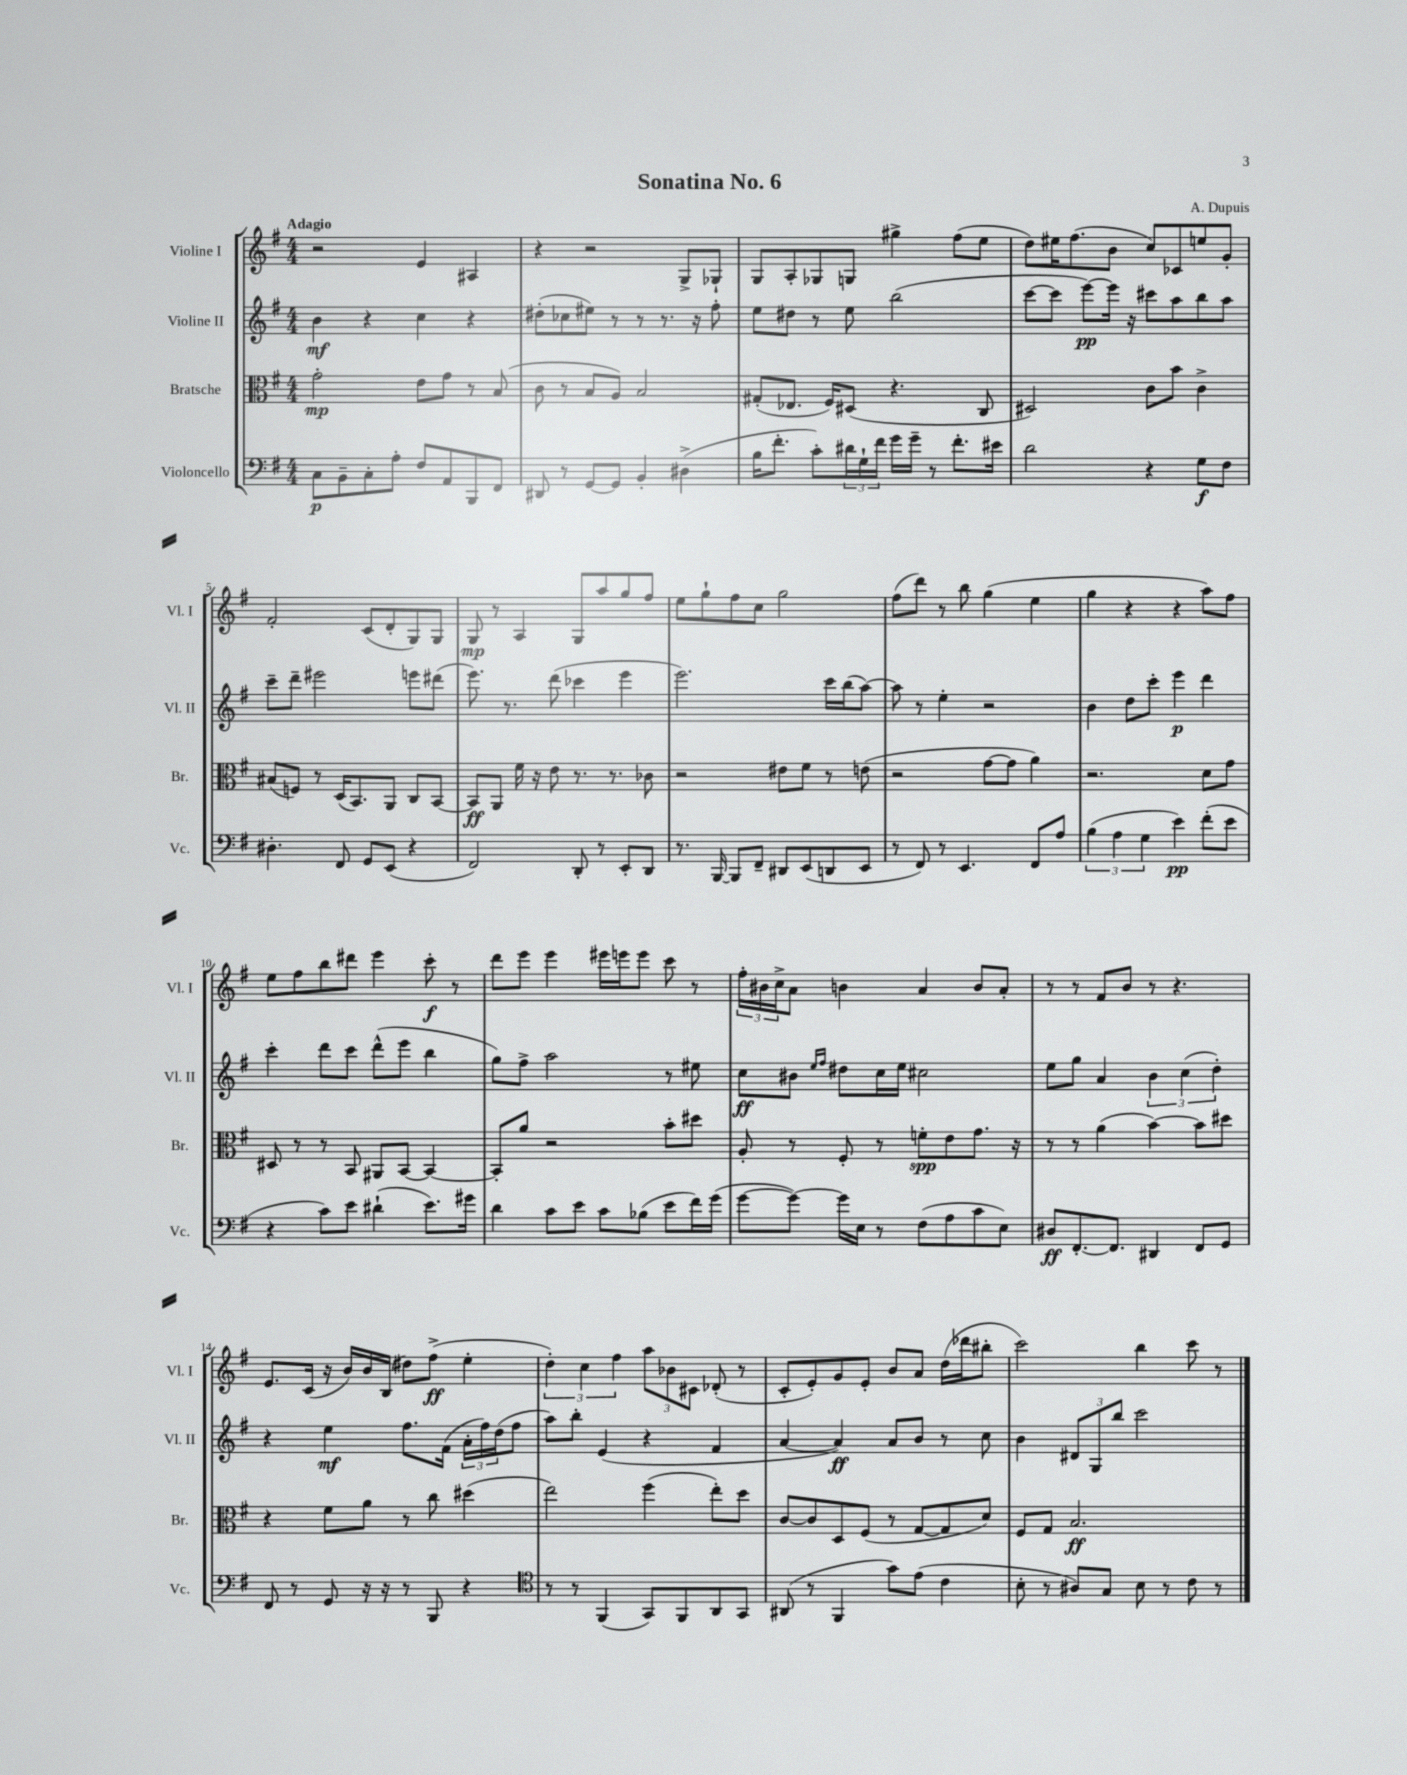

**kern	**kern	**kern	**kern
*staff4	*staff3	*staff2	*staff1
*clefF4	*clefC3	*clefG2	*clefG2
*k[f#]	*k[f#]	*k[f#]	*k[f#]
*M4/4	*M4/4	*M4/4	*M4/4
8C	2g'	4b	2r
8BB~	.	.	.
8C'	.	4r	.
8A'	.	.	.
8F#	8e	4cc	4e
8AA	8g	.	.
8BBB	8r	4r	4A#
8FF#	(8B	.	.
=	=	=	=
8DD#	8c	(8dd#'	4r
8r	8r	8cc-	.
[8GG	8B	8ee#)	2r
8GG]	8A)	8r	.
4BB'	2B	8r	.
.	.	8.r	.
(4D#^	.	.	8G^
.	.	16r	.
.	.	8ff#'	8G-`
=	=	=	=
16B	(8G#'	8ee	8G
8.f#'	.	.	.
.	8.E-	8dd#	8A'
8c')	.	8r	8G-
.	16F#)	.	.
24d#	(8D#	8ee	8G
24G`	.	.	.
24f#	.	.	.
16g	4.r	(2bb	4gg#^
16g~	.	.	.
8r	.	.	.
8.f#'	.	.	(8ff#
.	8C	.	8ee
16e#	.	.	.
=	=	=	=
2d	2D#)	[8ccc	8dd)
.	.	8ccc]	16ee#
.	.	.	(8.ff#
.	.	[8eee)	.
.	.	16eee]	8b
.	.	16r	.
4r	8c	8ccc#	8cc)
.	8b	8aa	8c-
8G	4c^	8bb	8ee
8F#	.	8aa	8g'
=	=	=	=
4.D#'	(8B#	8ccc~	2f#'
.	8F)	8ddd~	.
.	8r	2eee#	.
8FF#	(16D	.	.
.	8.BB)	.	.
8GG	.	.	(8c
(8EE	8AA	.	8d'
4r	8C	8eee	8G)
.	[8BB	(8ddd#	8G
=	=	=	=
2FF#)	8BB]	8.eee)	8G
.	8AA	.	8r
.	.	8.r	.
.	16f#	.	4A
.	16r	.	.
.	8e	(8ddd	.
8DD'	8.r	4ccc-	8G
8r	.	.	8aa
.	8.r	.	.
8EE'	.	4eee	8gg
8DD	8c-	.	8ff#
=	=	=	=
8.r	2r	2.eee)	8ee
.	.	.	8gg`
[16BBB	.	.	.
8BBB]	.	.	8ff#
8FF#~	.	.	8cc
8DD#	8e#	.	2gg
(8EE	8f#	.	.
8DD	8r	16ccc	.
.	.	(16bb	.
8EE	(8e	[8aa)	.
=	=	=	=
8r	2r	8aa]	(8ff#
8FF#)	.	8r	8ddd)
8r	.	4ee'	8r
4.EE	.	.	8bb
.	[8g	2r	(4gg
.	8g]	.	.
8FF#	4a)	.	4ee
8A	.	.	.
=	=	=	=
(6B	2.r	4b	4gg
6A	.	.	.
.	.	8dd	4r
6G	.	.	.
.	.	8ccc'	.
4e)	.	4eee	4r
(8f#'	8d	4ddd	8aa)
8e	8g	.	8ff#
=	=	=	=
4r	8D#	4ccc'	8ee
.	8r	.	8ff#
8c)	8r	8ddd	8bb
8e	8BB	8ccc	8ddd#
(4d#`	8AA#	(8ddd^^	4eee
.	[8BB	8eee	.
8.e)	4BB_	4bb	8ccc'
.	.	.	8r
16g#	.	.	.
=	=	=	=
4d	8BB']	8gg)	8ddd
.	8a	8ff#^	8eee
8c	2r	2aa	4eee
8e	.	.	.
8c	.	.	16eee#
.	.	.	16eee
(8B-	.	.	8eee
8e	8b'	8r	8ccc
16f#)	8dd#	8ee#	8r
(16g	.	.	.
=	=	=	=
[8g	8A'	8cc	24ff#'
.	.	.	24b#
.	.	.	24cc^
8g_)	8r	8b#	8a
.	.	16qqee	.
.	.	16qqff#	.
16g]	8F#'	8dd#	4b
16E	.	.	.
8r	8r	16cc	.
.	.	16ee	.
(8F#	8f'	2cc#	4a
8A	8e	.	.
8c	8.g	.	8b
8E)	.	.	8a'
.	16r	.	.
=	=	=	=
8D#	8r	8ee	8r
[8.FF#'	8r	8gg	8r
.	(4a	4a	8f#
8.FF#]	.	.	.
.	.	.	8b
4DD#	[4b)	6b	8r
.	.	.	4.r
.	.	(6cc	.
8FF#	8b]	.	.
.	.	6dd')	.
8GG	8dd#	.	.
=	=	=	=
8FF#	4r	4r	8.e
8r	.	.	.
.	.	.	(16c
8GG	8f#	4ee	16r
.	.	.	16b)
16r	8a	.	16b
16r	.	.	(16B
8r	8r	8.ff#	8dd#)
8BBB	8cc	.	(8ff#^
.	.	(16f#	.
4r	(4dd#	24a'	4ee'
.	.	24ff#)	.
.	.	(24dd	.
.	.	8ff#	.
=	=	=	=
*clefC4	*	*	*
8r	2ee)	8aa)	6dd')
8r	.	8bb'	.
.	.	.	6cc
(4FF#	.	(4e	.
.	.	.	6ff#
8GG)	(4ff#	4r	12aa
.	.	.	12b-
8FF#	.	.	.
.	.	.	12c#
8AA	8ee')	4f#	(8d-'
8GG	8dd	.	8r
=	=	=	=
(8AA#	[8c	[4a	8c'
8r	8c]	.	8e')
4FF#	8D	4a])	8g
.	(8F#	.	8e'
8g)	8r	8a	8b
(8e	[8G	8b	8a
4c	8G]	8r	(16dd
.	.	.	16ddd-
.	8d)	8cc	8bb#'
=	=	=	=
8B'	8F#	4b	2ccc)
8r	8G	.	.
8A#)	2.B	12d#	.
.	.	12G	.
8G	.	.	.
.	.	12bb	.
8B	.	2ccc	4bb
8r	.	.	.
8c	.	.	8ccc
8r	.	.	8r
==	==	==	==
*-	*-	*-	*-
